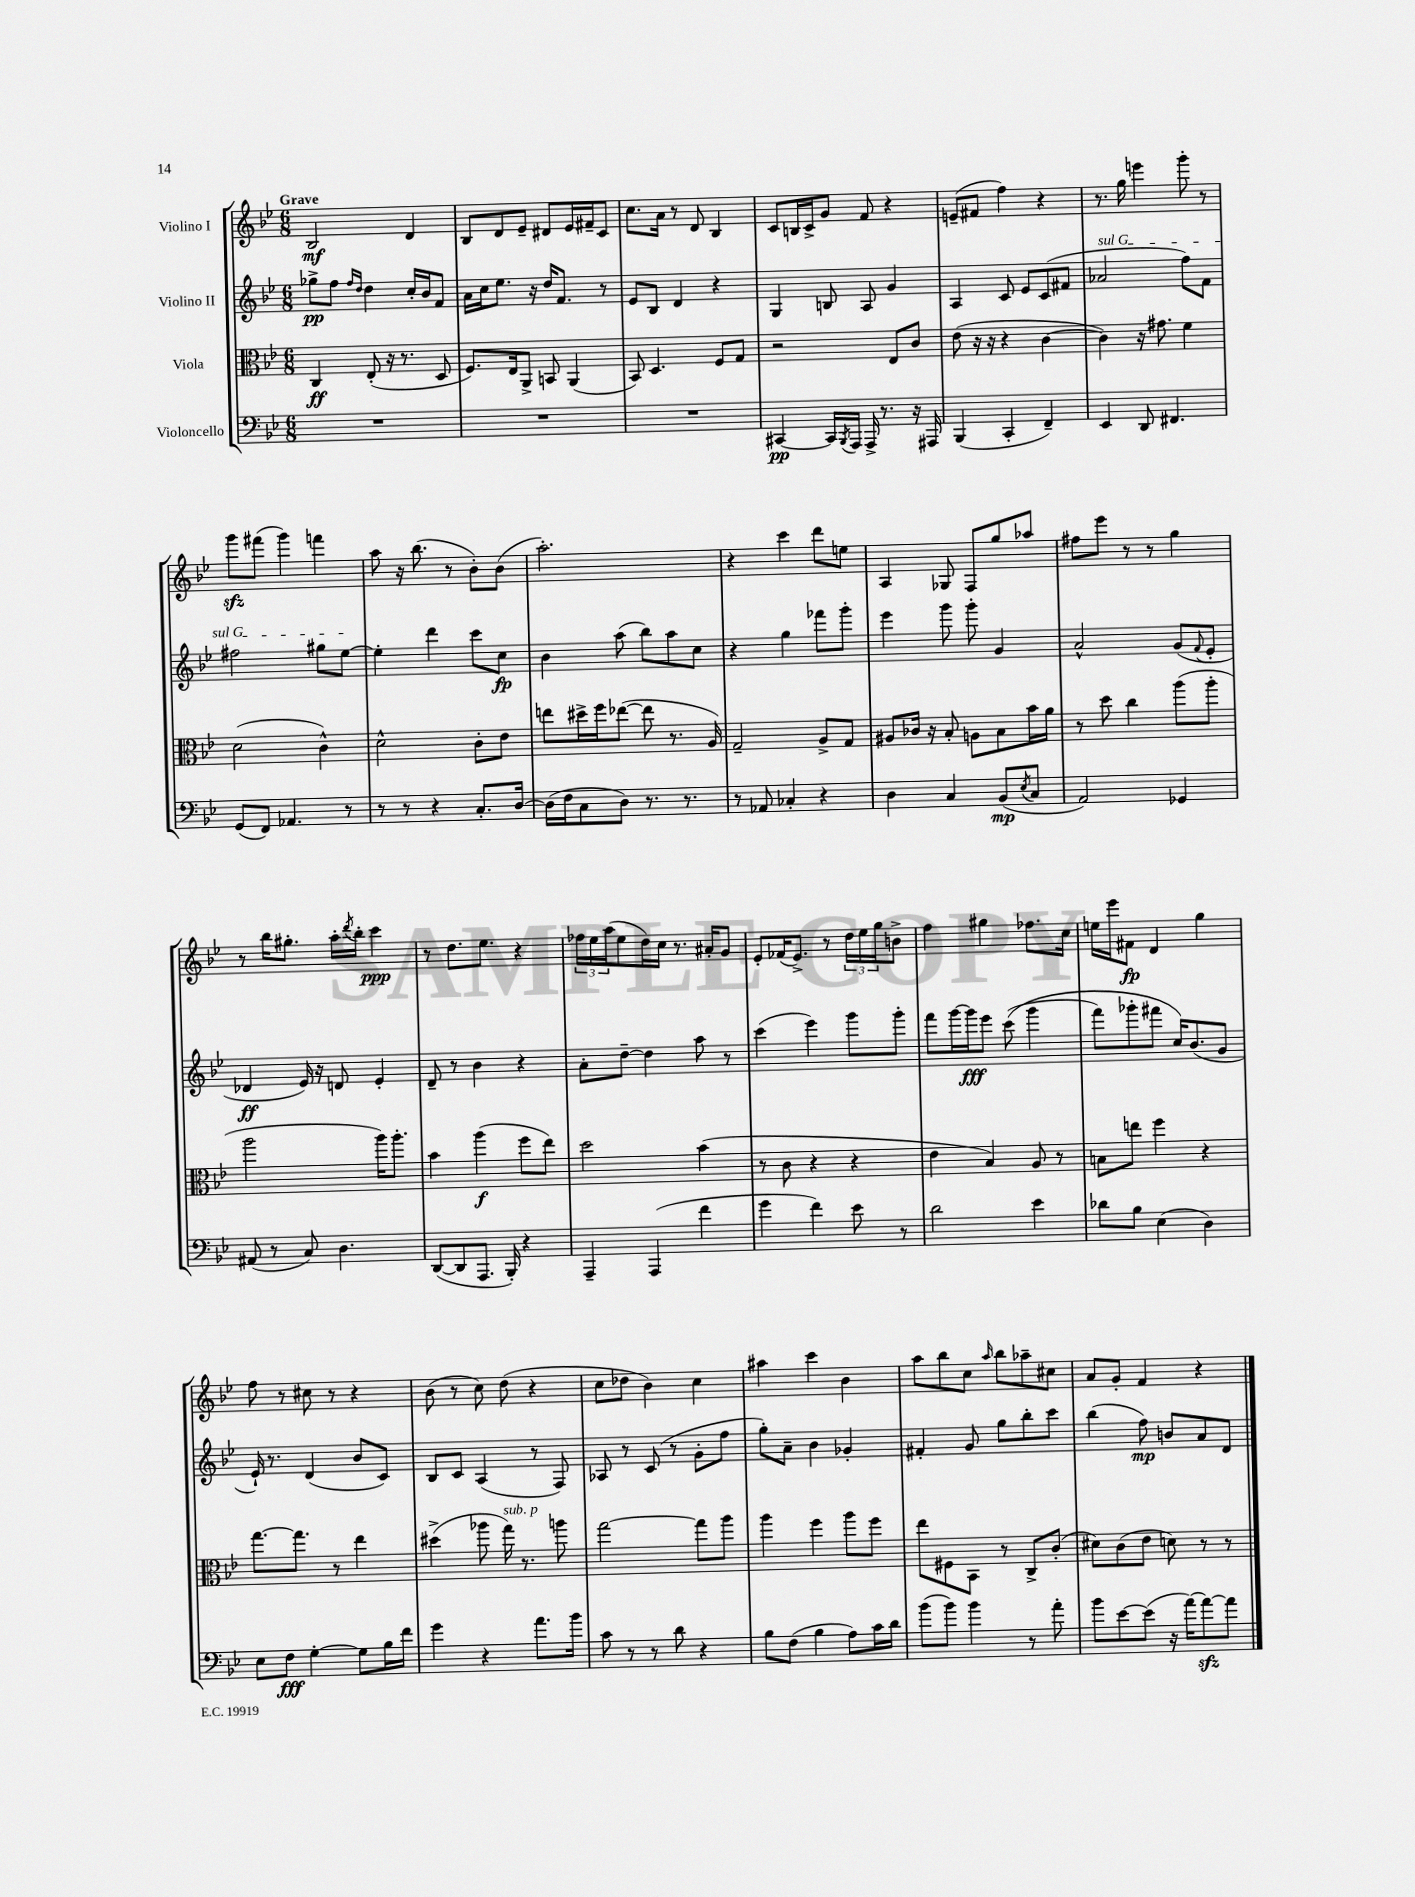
<<
\new StaffGroup <<
\new Staff = "s0" \with { instrumentName = "Violino I" } {
    \clef treble \key bes \major \numericTimeSignature \time 6/8 \tempo "Grave"
    bes2\mf d'4 |
    bes8 d'8 ees'8-- dis'8 ees'16 fis'16-- c'8 |
    c''8. a'16 r8 d'8 bes4 |
    c'8 b16 c'16-> g'8 f'8 r4 |
    e'8--( fis'8 f''4) r4 |
    r8. g''16 e'''4 g'''8-. r8 |
    g'''8\sfz fis'''8( g'''4) f'''4 |
    a''8 r16 bes''8.( r8 bes'8-.) bes'8( |
    a''2.-.) |
    r4 c'''4 d'''8 e''8 |
    a4 ges8 f8 g''8 aes''8 |
    fis''8 ees'''8 r8 r8 g''4 |
    r8 bes''16 gis''8.-. a''16-. \acciaccatura { d'''8 } bes''16-. c'''4\ppp |
    r8 d''8. ees''8. r4 |
    \tuplet 3/2 { fes''16 ees''16 a''16( } ees''8 d''16) c''16 r8. ais'16-. g'8 |
    ees'8-. fes'16( ees'8.->) r8 \tuplet 3/2 { d''16 ees''16 g''16 } b'8-> |
    f''4 gis''4 fes''8. c''16 |
    e''16 ees'''16 fis'8\fp d'4 g''4 |
    f''8 r8 cis''8 r8 r4 |
    bes'8( r8 c''8) d''8( r4 |
    c''8 des''8 bes'4) c''4 |
    ais''4 c'''4 bes'4 |
    a''8 bes''8 c''8 \grace { a''16 } bes''8 aes''8-- cis''8 |
    a'8 g'8-. f'4 r4 \bar "|." |
}
\new Staff = "s1" \with { instrumentName = "Violino II" } {
    \clef treble \key bes \major \numericTimeSignature \time 6/8
    ges''8->\pp f''8 \grace { f''16 d''16 } d''4 c''16-. bes'16 f'8 |
    a'16 c''16 ees''8. r16 d''16 f'8. r8 |
    ees'8 bes8 d'4 r4 |
    g4 b8 a8 g'4 |
    a4 c'8 ees'8 c'8( fis'8 |
    \once \override TextSpanner.bound-details.left.text = \markup { \italic "sul G" } aes'2\startTextSpan f''8) f'8 |
    fis''2 gis''8 ees''8~\stopTextSpan |
    ees''4-. d'''4 c'''8 c''8\fp |
    bes'4 a''8( bes''8) a''8 c''8 |
    r4 g''4 fes'''8 g'''8-. |
    ees'''4 g'''8 g'''8-. g'4 |
    a'2-^ g'8( \appoggiatura { f'8 } ees'8-. |
    des'4\ff ees'16) r16 d'8 ees'4-. |
    d'8-- r8 bes'4 r4 |
    a'8-. d''8~-- d''4 a''8 r8 |
    c'''4( ees'''4) g'''8 g'''8-. |
    f'''8 g'''16~ g'''16\fff ees'''8 c'''8(\( g'''4 |
    f'''8) ges'''8-. fis'''8 c''16\) bes'8.( g'8 |
    ees'16-!) r8. d'4( bes'8 c'8) |
    bes8 c'8 a4( r8 f8) |
    aes8 r8 c'8( r8 g'8-. f''8 |
    g''8-.) a'8-- bes'4 ges'4-. |
    fis'4-. g'8 g''8 bes''8-. c'''8 |
    bes''4( f''8\mp) b'8 a'8 d'8 \bar "|." |
}
\new Staff = "s2" \with { instrumentName = "Viola" } {
    \clef alto \key bes \major \numericTimeSignature \time 6/8
    c4\ff ees8-.( r16 r8. d8 |
    f8.) ees16 a,8-> b,8 a,4( |
    bes,8) d4. f8 g8 |
    r2 ees8 c'8 |
    ees'8( r16 r16 r4 c'4~ |
    c'4) r16 gis'8. f'4 |
    d'2( c'4-^) |
    d'2-^ c'8-. ees'8 |
    e''8 dis''16-> f''16 ees''8~( ees''8 r8. a16) |
    g2-- a8-> g8 |
    ais8 ces'16 r16 bes8-. a8 bes8 bes'16 a'16 |
    r8 d''8 c''4 a''8( a''8-. |
    a''2 a''16) a''8.-. |
    bes'4 a''4\f( f''8 ees''8) |
    d''2 bes'4( |
    r8 c'8 r4 r4 |
    ees'4 bes4) a8 r8 |
    b8 e''8 f''4 r4 |
    g''8.~ g''8. r8 ees''4 |
    dis''4->( aes''8 g''16^\markup { \italic "sub. p" }) r8. a''8 |
    g''2~ g''8 a''8 |
    a''4 f''4 a''8 f''8 |
    ees''8 fis8 bes,8 r8 c8-> c'8-.( |
    dis'8) c'8( ees'8 d'8) r8 r8 \bar "|." |
}
\new Staff = "s3" \with { instrumentName = "Violoncello" } {
    \clef bass \key bes \major \numericTimeSignature \time 6/8
    R2. |
    R2. |
    R2. |
    cis,4~\pp cis,16 \acciaccatura { bes,,8 } a,,16 a,,16-> r8. r16 ais,,16 |
    bes,,4( c,4-. f,4--) |
    ees,4 d,8 fis,4. |
    g,8( f,8) aes,4. r8 |
    r8 r8 r4 c8.-. d16~ |
    d16( f16 c8 d8) r8. r8. |
    r8 aes,8 ces4-. r4 |
    d4 c4 bes,8\mp( \acciaccatura { ees8 } c8 |
    a,2) ges,4 |
    ais,8( r8 c8) d4. |
    d,8~( d,8 a,,8. bes,,16-.) r4 |
    a,,4-- a,,4( f'4 |
    g'4 f'4) ees'8 r8 |
    d'2 ees'4 |
    des'8 bes8 ees4( d4) |
    ees8 f8\fff g4~-. g8 bes16 f'16 |
    g'4 r4 a'8. bes'16 |
    c'8 r8 r8 d'8 r4 |
    bes8 f8( bes4 a8) c'16 d'16 |
    bes'8( bes'8) bes'4 r8 a'8-. |
    bes'8 ees'8~ ees'8( r16 a'16~) a'8~\sfz a'8 \bar "|." |
}
>>
>>
\layout { \context { \Score \remove "Bar_number_engraver" } }
